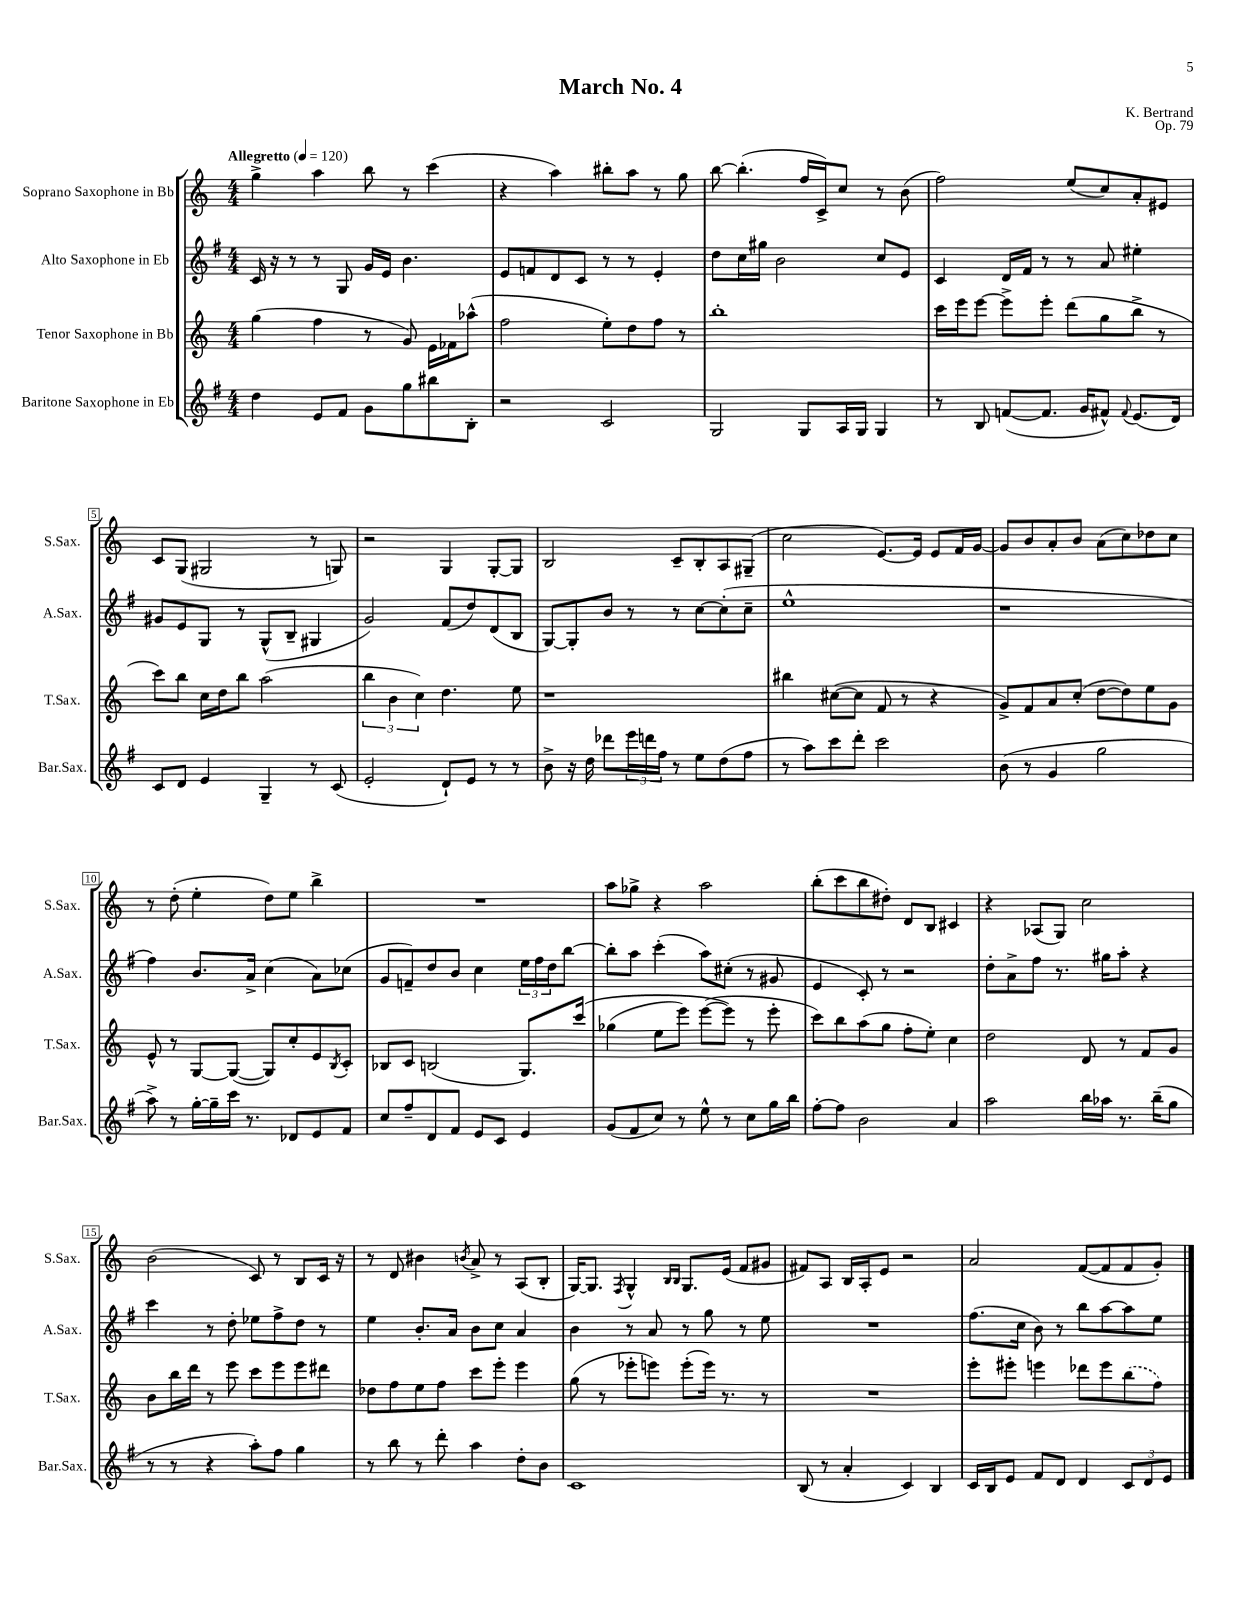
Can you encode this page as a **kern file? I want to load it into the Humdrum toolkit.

**kern	**kern	**kern	**kern
*part4	*part3	*part2	*part1
*staff4	*staff3	*staff2	*staff1
*I"Baritone Saxophone in Eb	*I"Tenor Saxophone in Bb	*I"Alto Saxophone in Eb	*I"Soprano Saxophone in Bb
*I'Bar.Sax.	*I'T.Sax.	*I'A.Sax.	*I'S.Sax.
*clefG2	*clefG2	*clefG2	*clefG2
*k[f#]	*k[]	*k[f#]	*k[]
*M4/4	*M4/4	*M4/4	*M4/4
*MM120	*MM120	*MM120	*MM120
=1	=1	=1	=1
!	!	!	!LO:TX:a:B:t=Allegretto
4dd\	(4gg\	16c/	4gg^\
.	.	16r	.
.	.	8r	.
8e/L	4ff\	8r	4aa\
8f#/J	.	8G/	.
8g\L	8r	16g/LL	8bb\
.	.	16e/JJ	.
8gg\	8g/)	4.b\	8r
8bb#X\	16e\LL	.	(4ccc\
.	16f-X\J	.	.
8B'\J	(8aa-X^^\J	.	.
=2	=2	=2	=2
2r	2ff\	8e/L	4r
.	.	8fn/	.
.	.	8d/	4aa\)
.	.	8c/J	.
2c/	8ee'\L)	8r	8bb#X'\L
.	8dd\	8r	8aa\J
.	8ff\J	4e'/	8r
.	8r	.	8gg\
=3	=3	=3	=3
2G/	1bb'	8dd\L	[8bb\
.	.	16cc\L	(4.bb'\]
.	.	16gg#X\JJ	.
.	.	2b\	.
8G/L	.	.	16ff/LL
.	.	.	16c^/J)
16A/L	.	.	8cc/J
16G/JJ	.	.	.
4G/	.	8cc/L	8r
.	.	8e/J	(8b\
=4	=4	=4	=4
8r	16ccc\LL	4c/	2ff\)
.	16eee\J	.	.
8B/	[8eee\J	.	.
([8fn/L	8eee^\L]	16d/LL	.
.	.	16f#/JJ	.
8.f/J]	8eee'\J	8r	.
.	(8ddd\L	8r	(8ee/L
16g/KL	.	.	.
8f#X^^/J)	8gg\	8a/	8cc/)
8qqf#/	.	.	.
(8.e/L	8bb^\J	4ee#X'\	8a'/
.	8r	.	8e#X/J
16d/Jk)	.	.	.
!!LO:LB:g=z
=5	=5	=5	=5
8c/L	8ccc\L)	8g#X/L	8c/L
8d/J	8bb\J	8e/	(8G/J
4e/	16cc\LL	8G/J	2G#X/
.	16dd\J	.	.
.	8bb\J	8r	.
4G~/	(2aa\	(8G^^/L	.
.	.	8B~/J	.
8r	.	4G#X/	8r
(8c/	.	.	8Gn/)
=6	=6	=6	=6
2e'/	6bb\	2g/)	2r
.	6b\	.	.
.	6cc\)	.	.
8d`/L)	4.dd\	(8f#/L	4G/
8e/J	.	8dd/)	.
8r	.	(8d/	[8G'/L
8r	8ee\	8B/J	8G/J]
=7	=7	=7	=7
8b^\	1r	[8G/L)	2B/
16r	.	8G'/]	.
16dd\	.	.	.
8ddd-X\L	.	8b/J	.
24eee\L	.	8r	.
24dddn\	.	.	.
24ff#\JJ	.	.	.
8r	.	8r	8c~/L
8ee\L	.	[8cc\L	8B'/
(8dd\	.	(8cc'\]	8A/
8ff#\J	.	8cc~\J	(8G#X~/J
=8	=8	=8	=8
8r	4bb#X\	1ee^^	2cc\
8aa\L)	.	.	.
8ccc\	([8cc#X\L	.	.
8ddd'\J	8cc#\J]	.	.
2ccc\	8f/	.	[8.e/L)
.	8r	.	.
.	.	.	16e/Jk]
.	4r	.	8e/L
.	.	.	16f/L
.	.	.	[16g/JJ
=9	=9	=9	=9
(8b\	8g^/L)	1r	8g/L]
8r	8f/	.	8b/
4g/	8a/	.	8a'/
.	(8cc'/J	.	8b/J
2gg\	[8dd\L	.	(8a\L
.	8dd\])	.	8cc\)
.	8ee\	.	8dd-X\
.	8g\J	.	8cc\J
!!LO:LB:g=z
=10	=10	=10	=10
8aa^\)	8e^^/	4ff#\)	8r
8r	8r	.	(8dd'\
[16gg'\LL	[8G/L	8.b/L	4ee'\
16gg~\]	.	.	.
16ccc\JJ	(8G/J_	.	.
8.r	.	16a^/Jk	.
.	8G/L])	(4cc\	8dd\L)
8d-X/L	8cc'/	.	8ee\J
8e/	8e/	8a\L)	4bb^\
.	8qB/	.	.
8f#/J	8c'/J	(8cc-X\J	.
=11	=11	=11	=11
8cc/L	8B-X/L	8g/L	1r
8ff#~/	8c/J	8fn~/)	.
8d/	(2Bn/	8dd/	.
8f#/J	.	8b/J	.
8e/L	.	4cc\	.
8c/J	.	.	.
4e/	8.G/L)	24ee\LL	.
.	.	24ff#\	.
.	.	24dd\J	.
.	.	[8bb\J	.
.	(16ccc/Jk	.	.
=12	=12	=12	=12
(8g/L	(4gg-X\	8bb'\L]	8aa\L
8f#/	.	8aa\J	8gg-X^\J
8cc/J)	8ee\L	(4ccc'\	4r
8r	8eee\J)	.	.
8ee^^\	([8eee\L	8aa\L)	2aa\
8r	8eee\J])	(8cc#X'\J	.
8cc\L	8r	8r	.
16gg\L	8eee'\	8g#X/	.
16bb\JJ	.	.	.
=13	=13	=13	=13
[8ff#'\L	8ccc\L)	4e/	(8bb'\L
8ff#\J]	8bb\	.	8ccc\
2b\	(8aa\	8c'/)	8bb\
.	8gg\J	8r	8dd#X'\J)
.	8ff'\L	2r	8d/L
.	8ee'\J)	.	8B/J
4a/	4cc\	.	4c#X/
=14	=14	=14	=14
2aa\	2dd\	8dd'\L	4r
.	.	8a^\	.
.	.	8ff#\J	(8A-X/L
.	.	8.r	8G/J)
16bb\LL	8d/	.	2cc\
16aa-X\JJ	.	16gg#X\KL	.
8.r	8r	8aa'\J	.
.	8f/L	4r	.
(16bb~\KL	.	.	.
8gg\J	8g/J	.	.
!!LO:LB:g=z
=15	=15	=15	=15
8r	8b\L	4ccc\	(2b\
8r	16bb\L	.	.
.	16ddd\JJ	.	.
4r	8r	8r	.
.	8eee\	8dd'\	.
8aa'\L)	8ccc\L	8ee-X\L	8c/)
8ff#\J	8eee\	8ff#^\	8r
4gg\	8eee\	8dd\J	8B/L
.	8ddd#X\J	8r	16c/Jk
.	.	.	16r
=16	=16	=16	=16
8r	8dd-X\L	4ee\	8r
8bb\	8ff\	.	8d/
8r	8ee\	8.b'/L	4b#X\
8ddd'\	8ff\J	.	.
.	.	16a/Jk	.
.	.	.	8qbn/
4aa\	8ccc\L	8b\L	8a^/
.	8eee'\J	8cc\J	8r
8dd'\L	4eee\	4a/	(8A/L
8b\J	.	.	8B'/J
=17	=17	=17	=17
1c	(8gg\	4b\	[16G/KL)
.	.	.	8.G/J]
.	8r	.	.
.	.	.	8qF/
.	8eee-X'\L	8r	4G^^/
.	8eeen\J)	8a/	.
.	.	.	16qqB/LL
.	.	.	16qqB/JJ
.	(8eee'\L	8r	8.G/L
.	16eee\Jk)	8gg\	.
.	8.r	.	(16e/Jk
.	.	8r	8f/L
.	8r	8ee\	8g#X/J
=18	=18	=18	=18
(8B/	1r	1r	8f#X/L)
8r	.	.	8A/J
4a'/	.	.	16B/LL
.	.	.	16A'/J
.	.	.	8e/J
4c/)	.	.	2r
4B/	.	.	.
=19	=19	=19	=19
16c/LL	8eee'\L	(8.ff#\L	2a/
16B/J	.	.	.
8e/J	8eee#X'\J	.	.
.	.	16cc\Jk	.
8f#/L	4eeen\	8b\)	.
8d/J	.	8r	.
4d/	8ddd-X\L	8bb\L	([8f/L
.	8eee\	[8aa\	8f/]
12c/L	(8bb\	8aa\]	8f/
12d/	.	.	.
.	8ff\J)	8ee\J	8g'/J)
12e/J	.	.	.
==	==	==	==
*-	*-	*-	*-
